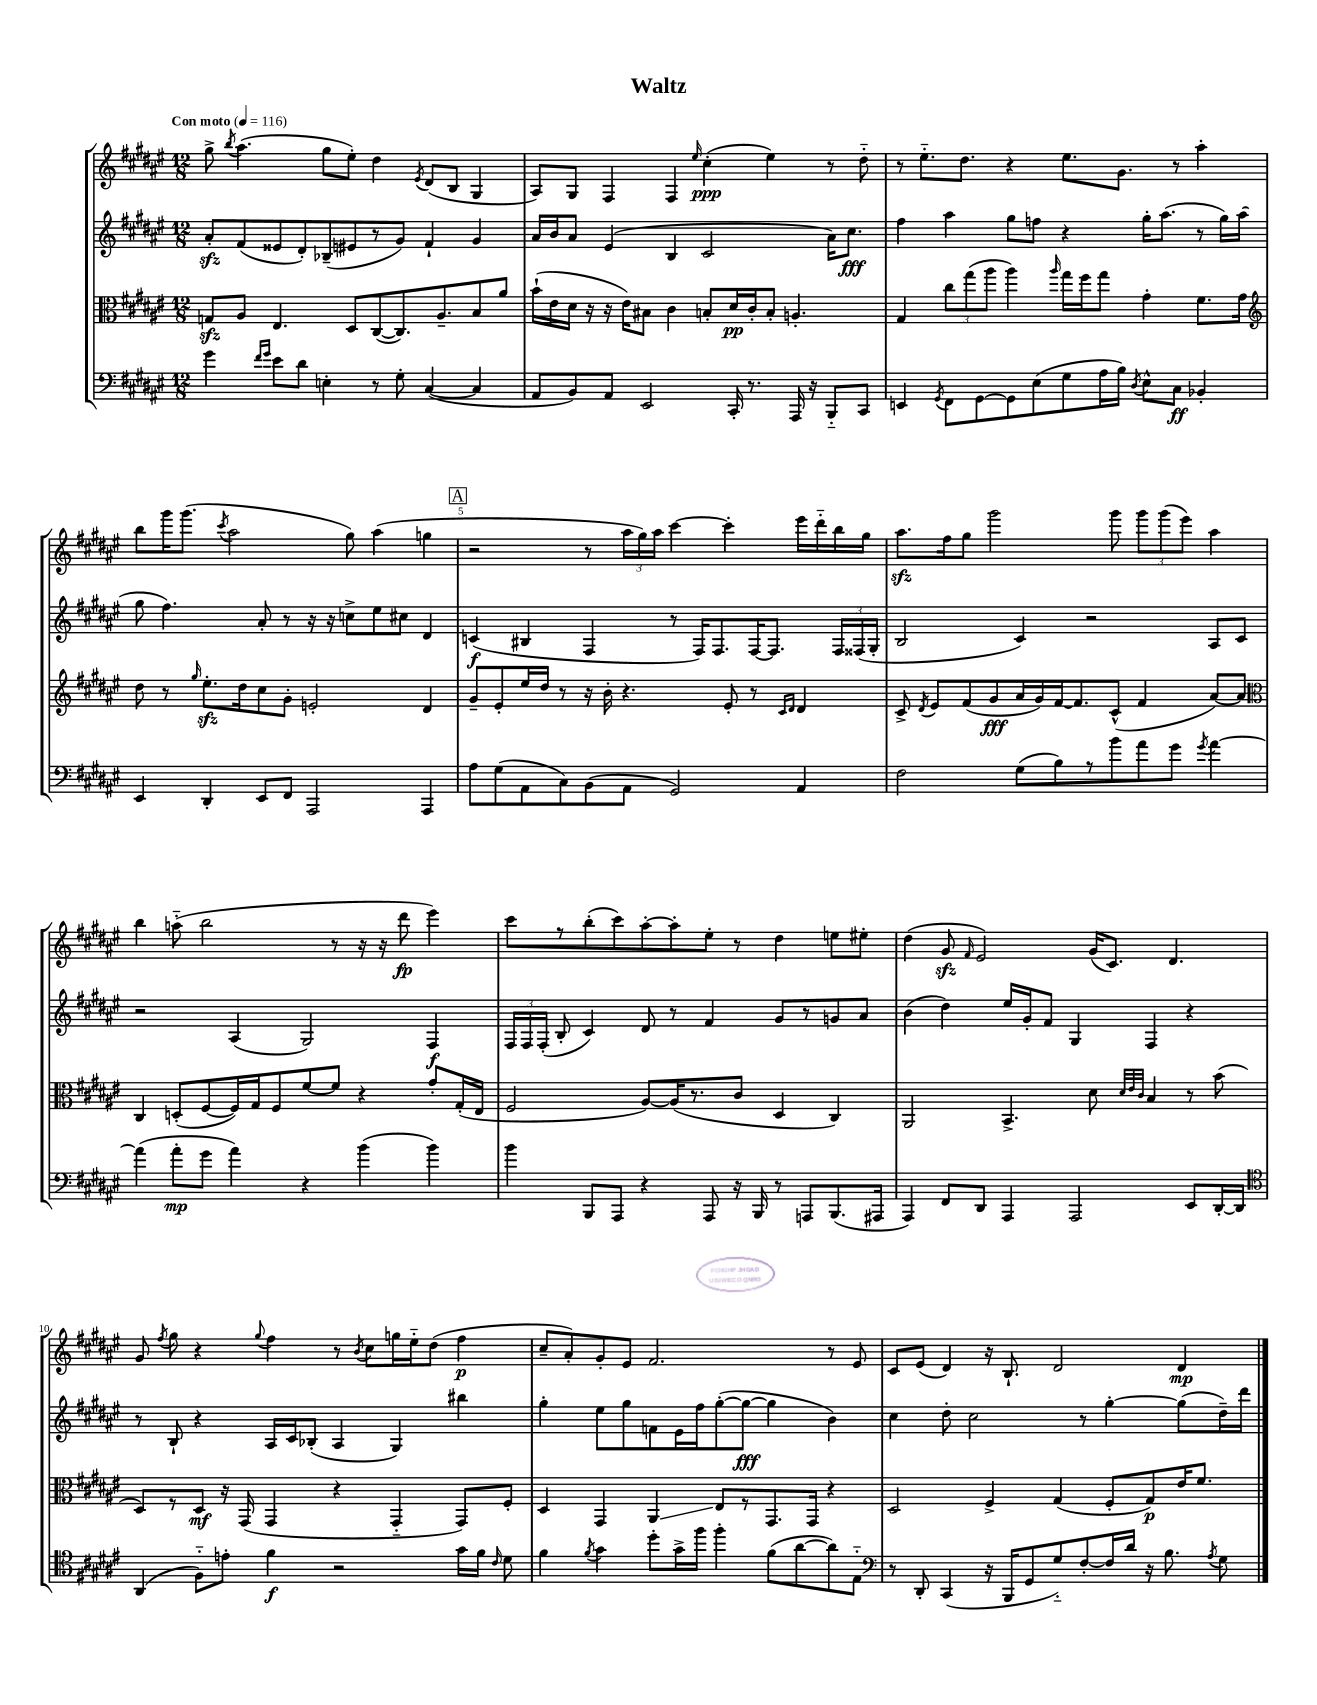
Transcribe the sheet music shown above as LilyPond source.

\header { title = "Waltz" }
<<
\new StaffGroup <<
\new Staff = "s0" {
    \clef treble \key fis \major \numericTimeSignature \time 12/8 \tempo "Con moto" 4 = 116
    \autoBeamOff gis''8-> \acciaccatura { b''8 } ais''4.( gis''8[ eis''8]-.) dis''4 \acciaccatura { eis'8 } dis'8[( b8] gis4 |
    ais8[) gis8] fis4 fis4 \grace { eis''16 } cis''4-.\ppp( eis''4) r8 dis''8-_ |
    r8 eis''8.[-_ dis''8.] r4 eis''8.[ gis'8.] r8 ais''4-. |
    b''8[ gis'''16 gis'''8.]( \acciaccatura { cis'''8 } ais''2 gis''8) ais''4( g''4 |
    \mark \markup { \box "A" } r2 r8 \tuplet 3/2 { ais''16[ gis''16) ais''16] } cis'''4~ cis'''4-. eis'''16[ dis'''16-_ b''16 gis''16] |
    ais''8.[\sfz fis''16 gis''8] gis'''2 gis'''8 \tuplet 3/2 { gis'''8[ gis'''8( eis'''8]) } ais''4 |
    b''4 a''8-_( b''2 r8 r16 r16 dis'''8\fp eis'''4) |
    cis'''8[ r8 b''8-.( cis'''8) ais''8~-. ais''8-. eis''8]-. r8 dis''4 e''8[ eis''8]-. |
    dis''4( gis'8\sfz \grace { fis'16 } eis'2) gis'16[( cis'8.]) dis'4. |
    gis'8 \acciaccatura { fis''8 } gis''8 r4 \appoggiatura { gis''8 } fis''4 r8 \acciaccatura { b'8 } cis''8[ g''16 eis''16-_ dis''8]( fis''4\p |
    cis''8[-- ais'8-.) gis'8-. eis'8] fis'2. r8 eis'8 |
    cis'8[ eis'8]( dis'4) r16 b8.-! dis'2 dis'4\mp \bar "|." |
}
\new Staff = "s1" {
    \clef treble \key fis \major \numericTimeSignature \time 12/8
    \autoBeamOff ais'8[-.\sfz fis'8( eisis'8 dis'8-.) bes8--( eis'8 r8 gis'8]) fis'4-! gis'4 |
    ais'16[ b'16 ais'8] eis'4( b4 cis'2 ais'16[) cis''8.]\fff |
    fis''4 ais''4 gis''8[ f''8] r4 gis''16[-. ais''8.]( r8 gis''16[) ais''16]( |
    gis''8 fis''4.) ais'8-. r8 r16 r16 c''8[-> eis''8 cis''8] dis'4 |
    \mark \markup { \box "A" } c'4\f( bis4 fis4 r8 fis16[) fis8. fis16~ fis8.] \tuplet 3/2 { fis16[ fisis16( gis16]-. } |
    b2 cis'4) r2 ais8[ cis'8] |
    r2 ais4( gis2) fis4\f |
    \tuplet 3/2 { fis16[ fis16 fis16]-.( } b8-. cis'4) dis'8 r8 fis'4 gis'8[ r8 g'8 ais'8] |
    b'4( dis''4) eis''16[ gis'16-. fis'8] gis4 fis4 r4 |
    r8 b8-! r4 ais16[ cis'16 bes8]-.( ais4 gis4) bis''4 |
    gis''4-. eis''8[ gis''8 f'8 eis'16 fis''16 gis''8~-.( gis''8]~\fff gis''4 b'4) |
    cis''4 dis''8-. cis''2 r8 gis''4~-. gis''8[( dis''16--) dis'''16] \bar "|." |
}
\new Staff = "s2" {
    \clef alto \key fis \major \numericTimeSignature \time 12/8
    \autoBeamOff g8[\sfz ais8] eis4. dis8[ cis8~( cis8.) ais8.-- b8 ais'8] |
    b'16[-!( eis'16 dis'16] r16 r16 eis'16[) bis8] cis'4 b8[-. dis'16\pp cis'16-. b8]-. a4.-. |
    gis4 \tuplet 3/2 { cis''8[ gis''8( ais''8] } ais''4) \grace { ais''16 } gis''16[ fis''16 gis''8] gis'4-. fis'8.[ gis'16] |
    \clef treble dis''8 r8 \grace { gis''16 } eis''8.[-.\sfz dis''16 cis''8 gis'8]-. e'2-. dis'4 |
    \mark \markup { \box "A" } gis'8[-- eis'8-. eis''16 dis''16] r8 r16 b'16-. r4. eis'8-. r8 \grace { cis'16[ dis'16] } dis'4 |
    cis'8-> \acciaccatura { dis'8 } eis'8[ fis'8( gis'8\fff ais'16 gis'16) fis'16~ fis'8. cis'8]-^( fis'4 ais'8[~) ais'8] |
    \clef alto cis4 d8[-.( fis8~ fis16) gis16 fis8 fis'8~ fis'8] r4 gis'8[-. gis16-.( eis16] |
    fis2 ais8[~) ais16( r8. cis'8] dis4 cis4) |
    ais,2 b,4.-> dis'8 \grace { dis'32[ eis'32 cis'32] } b4 r8 b'8( |
    dis8[) r8 dis8]\mf r16 gis,16( gis,4 r4 gis,4-_ gis,8[) fis8]-. |
    dis4 gis,4 ais,4\glissando eis8[ r8 gis,8. gis,16] r4 |
    dis2 fis4-> gis4( fis8[-. gis8\p) eis'16 fis'8.] \bar "|." |
}
\new Staff = "s3" {
    \clef bass \key fis \major \numericTimeSignature \time 12/8
    \autoBeamOff gis'4 \grace { fis'16[ gis'16] } eis'8[ dis'8] e4-. r8 gis8-. cis4~( cis4 |
    ais,8[ b,8) ais,8] eis,2 cis,16-. r8. ais,,16 r16 b,,8[-_ cis,8] |
    e,4 \acciaccatura { gis,8 } fis,8[ gis,8~ gis,8 eis8( gis8 ais16 b16]) \acciaccatura { dis8 } eis8[-^ cis8]\ff bes,4-. |
    eis,4 dis,4-. eis,8[ fis,8] ais,,2 ais,,4 |
    \mark \markup { \box "A" } ais8[ gis8( ais,8 cis8) b,8( ais,8] gis,2) ais,4 |
    fis2 gis8[( b8) r8 b'8 ais'8 gis'8] \acciaccatura { gis'8 } ais'4~ |
    ais'4( ais'8[-.\mp gis'8] ais'4) r4 b'4( b'4) |
    b'4 b,,8[ ais,,8] r4 ais,,8 r16 b,,16 r8 a,,8[ b,,8.( ais,,16] |
    ais,,4) fis,8[ dis,8] ais,,4 ais,,2 eis,8[ dis,16~-. dis,16] |
    \clef tenor ais,4( fis8[-_) e'8]-. fis'4\f r2 gis'16[ fis'16] \grace { cis'16 } dis'8 |
    fis'4 \acciaccatura { fis'8 } gis'4 dis''8[-. gis'16-> fis''16] fis''4-. fis'8[( ais'8~ ais'8) eis8]-_ |
    \clef bass r8 dis,8-. cis,4( r16 b,,16[ gis,8 gis8-_) fis8~-. fis16 dis'16] r16 b8. \acciaccatura { ais8 } gis8 \bar "|." |
}
>>
>>
\layout { \context { \Score \override BarNumber.break-visibility = ##(#f #t #t) barNumberVisibility = #(every-nth-bar-number-visible 5) } }
